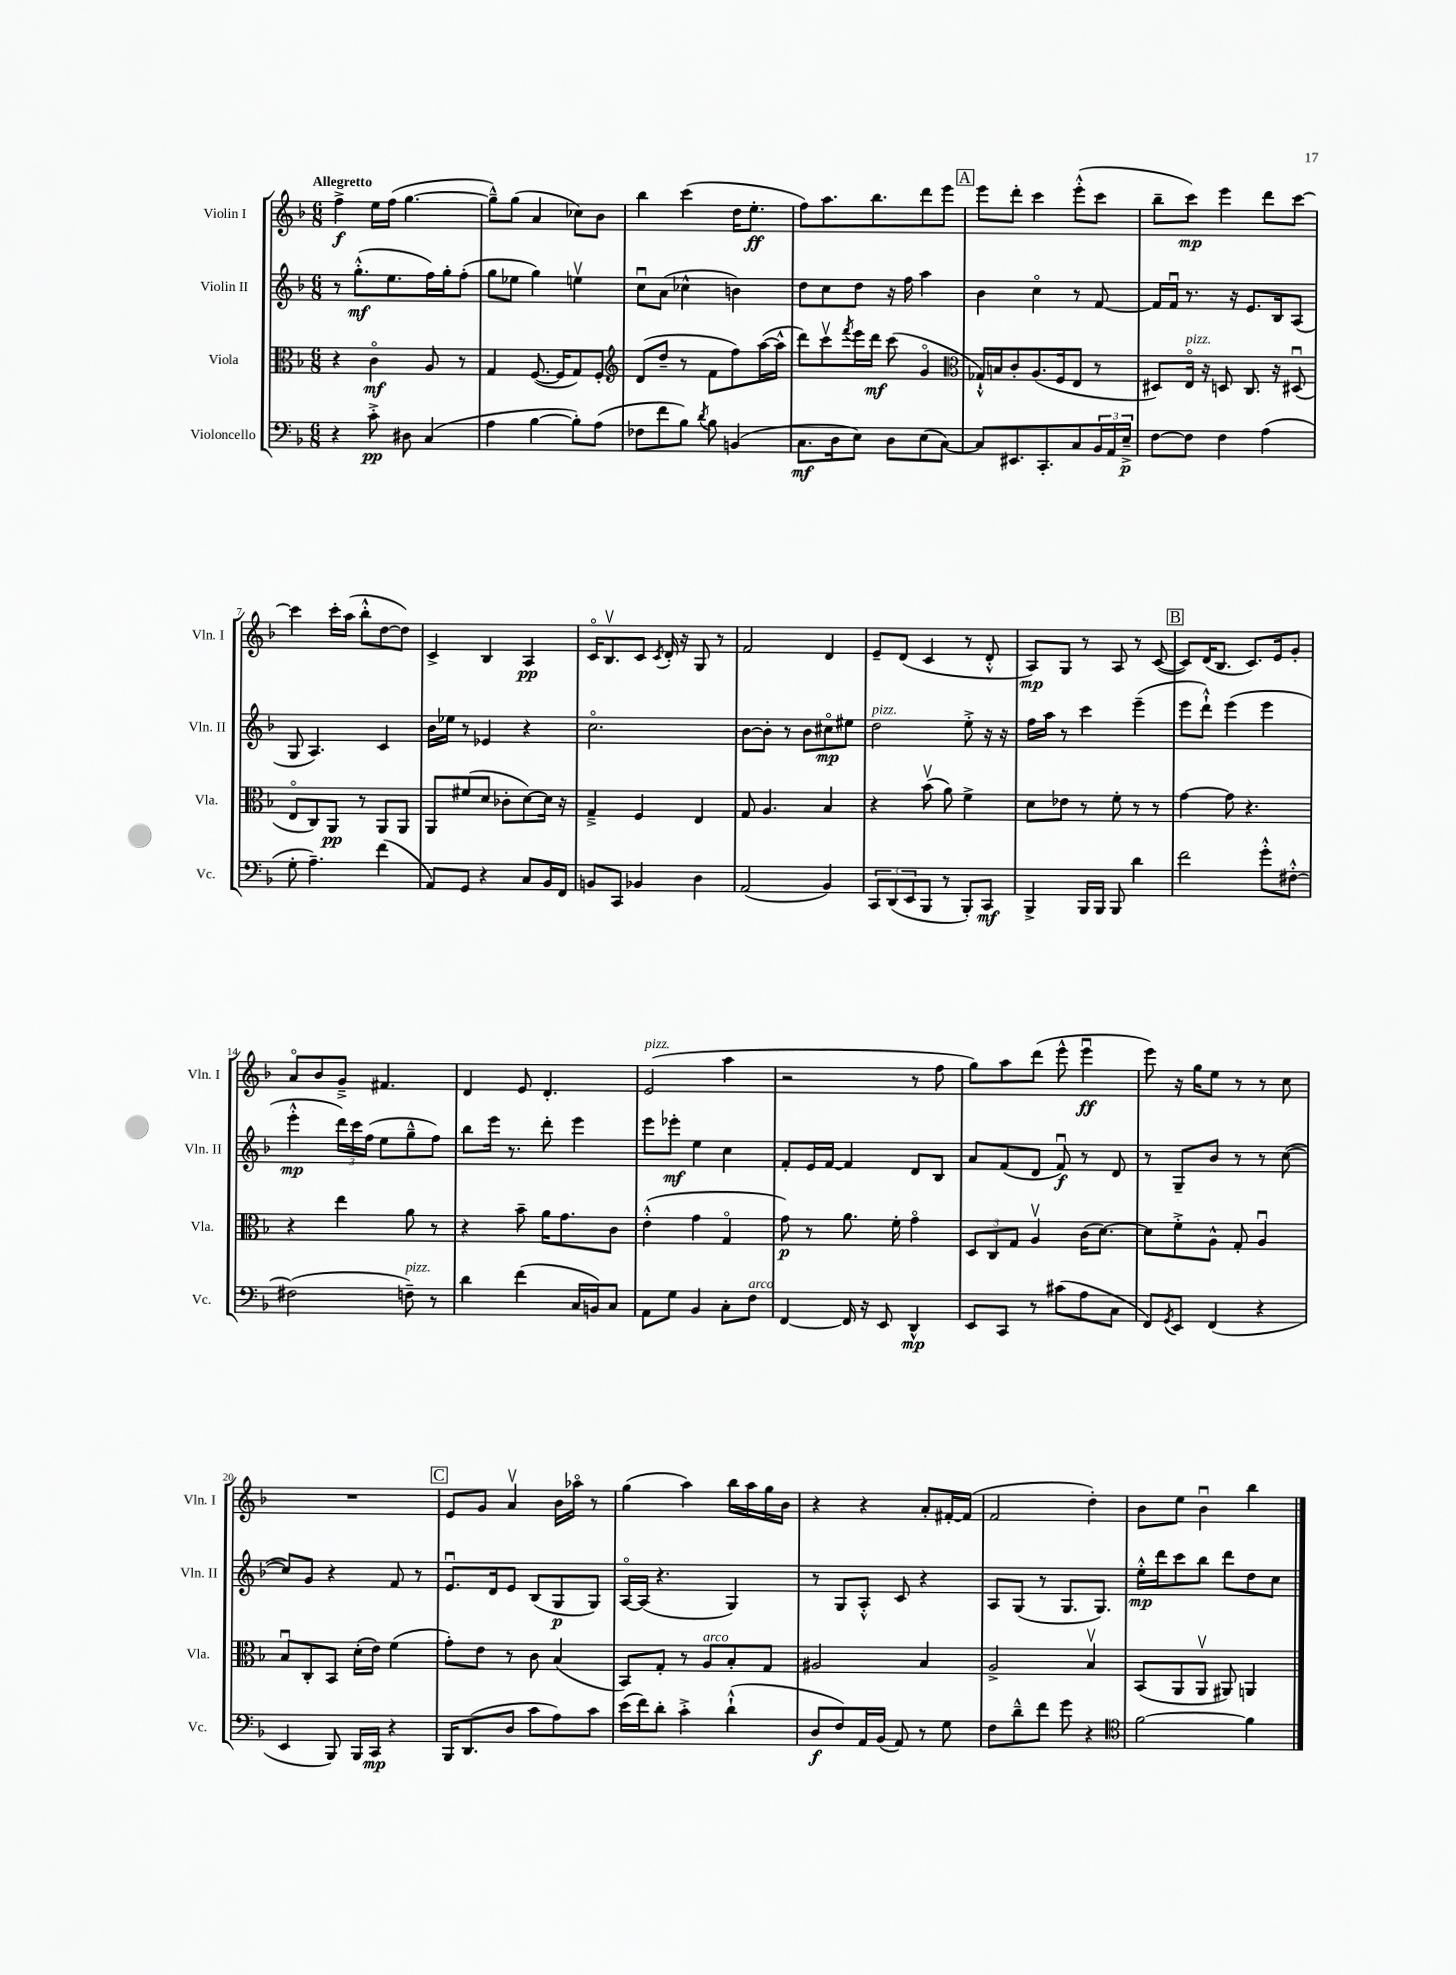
<<
\new StaffGroup <<
\new Staff = "s0" \with { instrumentName = "Violin I" shortInstrumentName = "Vln. I" } {
    \clef treble \key f \major \numericTimeSignature \time 6/8 \tempo "Allegretto"
    f''4->\f e''16 f''16( g''4.~ |
    g''8---^) g''8( a'4 ces''8) bes'8 |
    bes''4 c'''4( d''16 e''8.-.\ff |
    f''8) a''8. bes''8. d'''8 e'''8 |
    \mark \markup { \box "A" } e'''8 d'''8-. c'''4 e'''8-.-^( c'''8 |
    bes''8-- c'''8\mp) e'''4 d'''8 c'''8~ |
    c'''4 c'''16-. a''16( bes''8-.-^ d''8~ d''8) |
    c'4-> bes4 a4\pp |
    c'16\flageolet bes8.\upbow c'8 \acciaccatura { c'8 } d'16-. r16 g8 r8 |
    f'2 d'4 |
    e'8-- d'8( c'4 r8 d'8-.-^ |
    a8\mp) g8 r8 a8 r8 c'8~( |
    \mark \markup { \box "B" } c'8) d'16( bes8. c'8.) e'16 g'8-. |
    a'8\flageolet bes'8 g'8---> fis'4. |
    d'4 e'8 d'4.-. |
    e'2^\markup { \italic "pizz." }( a''4 |
    r2 r8 f''8 |
    g''8) a''8 d'''8( e'''8-^ e'''4\downbow\ff |
    e'''8) r16 g''16 e''8 r8 r8 c''8 |
    R2. |
    \mark \markup { \box "C" } e'8 g'8 a'4\upbow bes'16 aes''16\flageolet r8 |
    g''4( a''4) bes''16 a''16 g''16 bes'16 |
    r4 r4 a'8-. fis'16~-. fis'16( |
    f'2 d''4-.) |
    bes'8 e''8 bes'4\downbow bes''4 \bar "|." |
}
\new Staff = "s1" \with { instrumentName = "Violin II" shortInstrumentName = "Vln. II" } {
    \clef treble \key f \major \numericTimeSignature \time 6/8
    r8 g''8.-.-^\mf( e''8. f''16) g''16-. f''8-.( |
    g''8 ees''8 g''4) e''4\upbow |
    c''8\downbow a'8( ces''4-^ b'4) |
    d''8 c''8 d''8 r16 f''16 a''4 |
    \mark \markup { \box "A" } bes'4 c''4\flageolet r8 f'8~ |
    f'16 f'16\downbow r8. r16 e'8. bes16 a8( |
    g8 a4.) c'4 |
    bes'16 ees''16 r8 ees'4 r4 |
    c''2.\flageolet |
    bes'8~ bes'8-. r8 bes'8 cis''8\flageolet\mp eis''8 |
    d''2^\markup { \italic "pizz." } e''8-.-> r16 r16 |
    f''16 a''16 r8 c'''4 e'''4--( |
    \mark \markup { \box "B" } e'''8 d'''8-!-^) e'''4( e'''4 |
    e'''4-.-^\mp \tuplet 3/2 { d'''16) c'''16 f''16( } e''8 g''8---^ f''8) |
    bes''8 e'''16 r8. d'''8-. e'''4 |
    e'''8 ees'''8-.\mf e''4 c''4 |
    f'8-. e'16 f'16~ f'4 d'8 bes8 |
    a'8 f'8( d'8 f'8\downbow\f) r8 d'8 |
    r8 g8-- bes'8 r8 r8 c''8~( |
    c''8) g'8 r4 f'8 r8 |
    \mark \markup { \box "C" } e'8.\downbow d'16 e'8 bes8( g8\p g8) |
    a16~\flageolet a16( r4. g4) |
    r8 g8 a8-.-^ c'8 r4 |
    a8 g8( r8 g8. g8.) |
    e''16-.-^\mp d'''16 c'''8 bes''8 d'''8 d''8 c''8 \bar "|." |
}
\new Staff = "s2" \with { instrumentName = "Viola" shortInstrumentName = "Vla." } {
    \clef alto \key f \major \numericTimeSignature \time 6/8
    r4 c'4\flageolet\mf a8 r8 |
    g4 f8.~( f16 g8) f8-. |
    \clef treble d'8( d''8-- r8 f'8 f''8) a''16~( a''16-^ |
    d'''8) c'''8\upbow \acciaccatura { f'''8 } e'''16 d'''16\mf c'''8( g'4\flageolet |
    \mark \markup { \box "A" } \clef alto ges16-!-^) b16 c'8-. a8.( f16 e8 r8 |
    dis8) e16\flageolet^\markup { \italic "pizz." } r16 d8 c8. r16 dis8\downbow( |
    e8\flageolet c8) a,8\pp r8 a,8 a,8 |
    a,8 fis'8( d'8 ces'8-. d'8~) d'16 r16 |
    g4---> f4 e4 |
    g8 a4. bes4 |
    r4 bes'8\upbow( a'8) f'4-> |
    d'8 ees'8 r8 f'8-. r8 r8 |
    \mark \markup { \box "B" } g'4~ g'8 r4. |
    r4 e''4 a'8 r8 |
    r4 bes'8-- a'16 g'8. c'8 |
    e'4-.-^( g'4 g4\flageolet |
    g'8\p) r8 a'8. f'16-. g'4\flageolet |
    \tuplet 3/2 { d8 c8 g8 } a4\upbow c'16( d'8.~) |
    d'8 f'8-.-> a8-^ g8-. a4\downbow |
    bes8\downbow c8-. bes,8 d'16-.( e'16) f'4( |
    \mark \markup { \box "C" } g'8-.) e'8 r8 c'8 bes4( |
    bes,8) g8-. r8 a8^\markup { \italic "arco" } bes8-. g8 |
    ais2 bes4 |
    a2-> bes4\upbow |
    bes,8( a,8 a,8\upbow ais,8) a,4 \bar "|." |
}
\new Staff = "s3" \with { instrumentName = "Violoncello" shortInstrumentName = "Vc." } {
    \clef bass \key f \major \numericTimeSignature \time 6/8
    r4 c'8-.->\pp dis8 c4( |
    a4 bes4~ bes8-.) a8( |
    fes8 f'8 bes8) \acciaccatura { d'8 } bes8 b,4( |
    c8.\mf d16 e8) d8 e8( c8~) |
    \mark \markup { \box "A" } c8 eis,8. c,8.-. c8 \tuplet 3/2 { bes,16 a,16 e16--->\p } |
    f8~ f8 f4 a4( |
    g8-. a4.--) f'4( |
    a,8) g,8 r4 c8 bes,16 f,16 |
    b,8 c,8 bes,4 d4 |
    a,2( bes,4) |
    \tuplet 3/2 { c,8 d,8( e,8 } bes,,8 r8 bes,,8-.) c,8\mf |
    bes,,4-> bes,,16 bes,,16 bes,,8 d'4 |
    \mark \markup { \box "B" } f'2 g'8-.-^ fis8~-.-^ |
    fis2( f8--^\markup { \italic "pizz." }) r8 |
    d'4 f'4( c16 b,16) c8 |
    a,8 g8 bes,4 c8-. f8^\markup { \italic "arco" } |
    f,4~ f,16 r16 e,8 d,4-^\mp |
    e,8 c,8 r8 cis'8( a8 c8 |
    f,8) \acciaccatura { g,8 } e,8 f,4( r4 |
    e,4 bes,,8) bes,,16 c,16\mp r4 |
    \mark \markup { \box "C" } bes,,16 d,8.( d8 c'8 a8) c'8 |
    e'16( f'16) d'8-. c'4-.-> d'4-!-^( |
    d8\f f8) a,16 bes,16( a,8) r8 g8 |
    f8 d'8---^ f'8 g'8 r4 |
    \clef tenor f'2~ f'4 \bar "|." |
}
>>
>>
